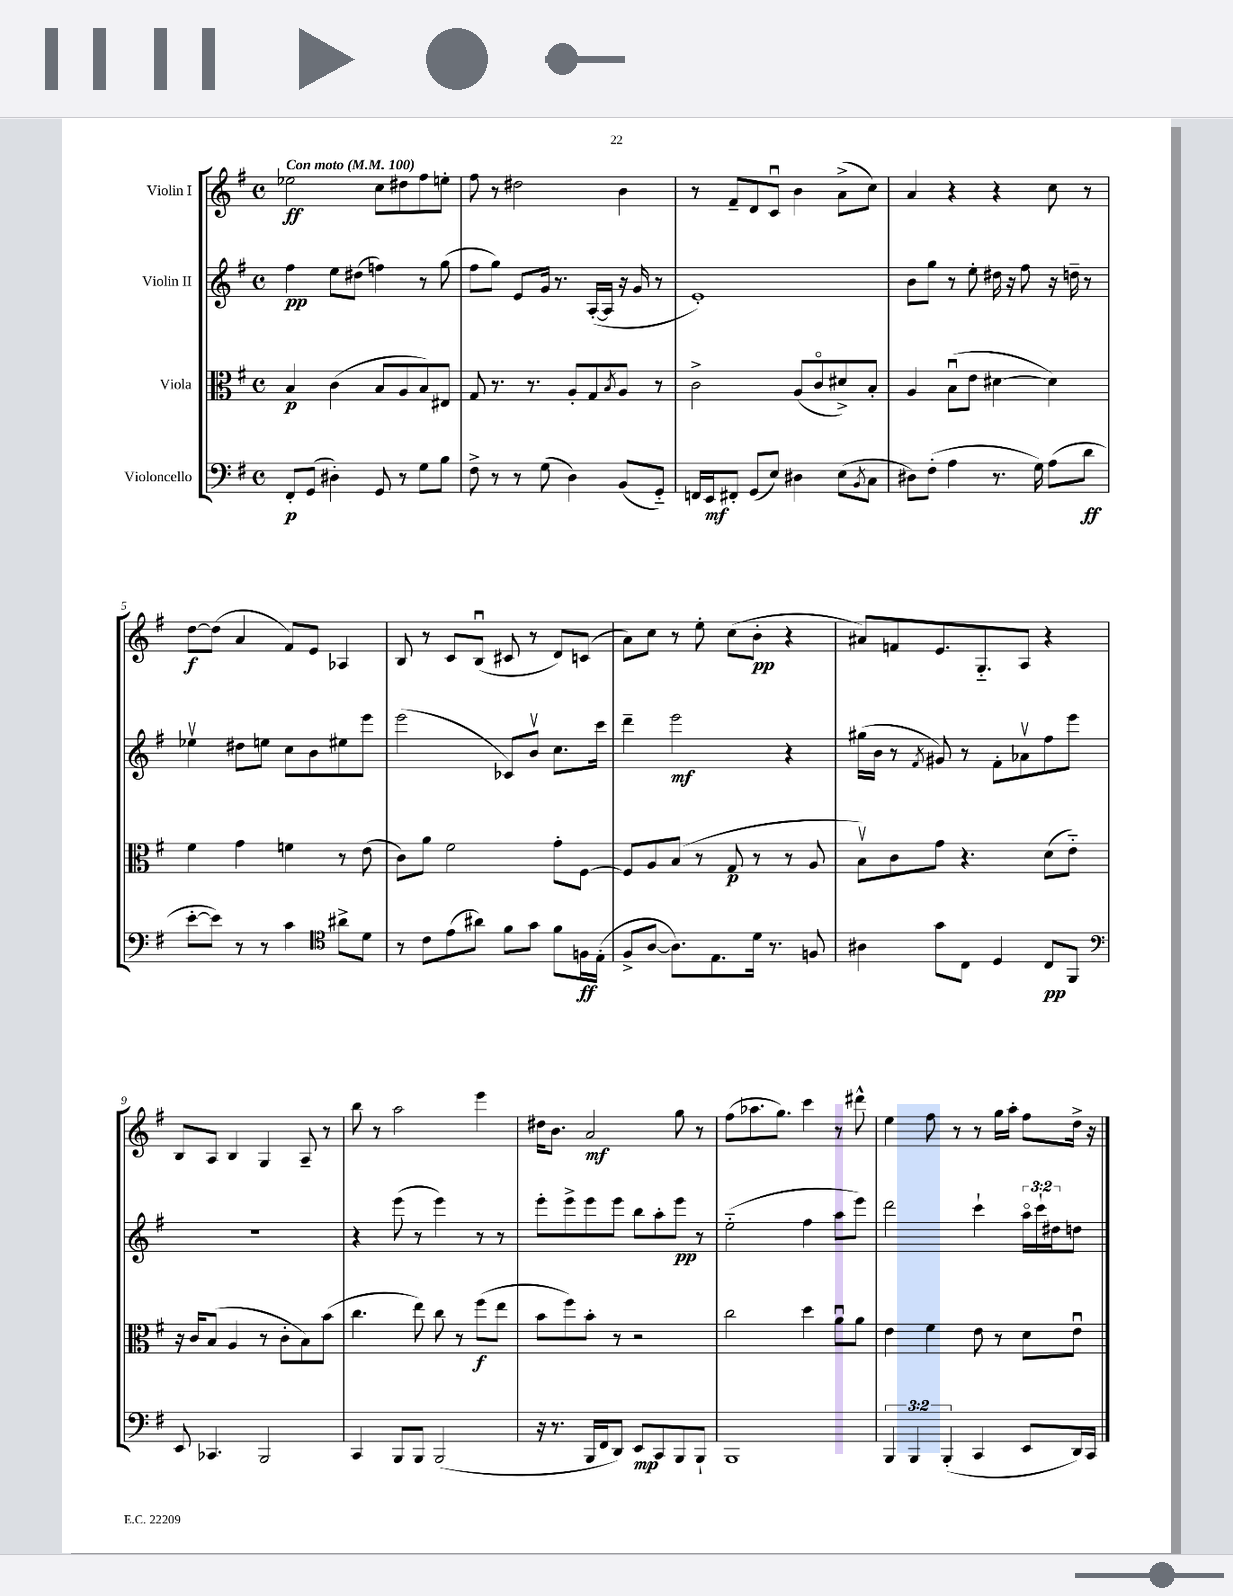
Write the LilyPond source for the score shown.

<<
\new StaffGroup <<
\new Staff = "s0" \with { instrumentName = "Violin I" } {
    \clef treble \key g \major \defaultTimeSignature \time 4/4 \tempo "Con moto" 4 = 100
    ees''2\ff c''8 dis''8 fis''8 e''8-. |
    fis''8 r8 dis''2 b'4 |
    r8 fis'8-- d'8 c'8\downbow b'4 a'8->( c''8) |
    a'4 r4 r4 c''8 r8 |
    d''8~\f d''8( a'4 fis'8) e'8 aes4 |
    b8 r8 c'8 b8\downbow( cis'8 r8 d'8) c'8( |
    a'8) c''8 r8 e''8-. c''8( b'8-.\pp r4 |
    ais'8) f'8 e'8. g8.-_ a8 r4 |
    b8 a8 b4 g4 a8-- r8 |
    b''8 r8 a''2 e'''4 |
    dis''16 b'8. a'2\mf g''8 r8 |
    fis''8( aes''8. g''8.) c'''4 r8 dis'''8-^ |
    e''4 fis''8 r8 r8 g''16 a''16-. fis''8 d''16-> r16 \bar "|." |
}
\new Staff = "s1" \with { instrumentName = "Violin II" } {
    \clef treble \key g \major \defaultTimeSignature \time 4/4 \override Staff.TupletNumber.text = #tuplet-number::calc-fraction-text
    fis''4\pp e''8 dis''8( f''4) r8 g''8( |
    fis''8 g''8) e'8 g'16 r8. a16~-.( a16 r16 g'16 r8 |
    e'1-.) |
    b'8 g''8 r8 e''8-. dis''16 r16 fis''8 r16 d''16-- r8 |
    ees''4\upbow dis''8 e''8 c''8 b'8 eis''8 e'''8 |
    e'''2( ces'8) b'8\upbow c''8. c'''16 |
    d'''4-- e'''2\mf r4 |
    gis''16( b'16 r8 \acciaccatura { fis'8 } gis'8) r8 fis'8-. aes'8\upbow fis''8 e'''8 |
    R1 |
    r4 e'''8( r8 e'''4) r8 r8 |
    e'''8-. e'''8-> e'''8 e'''8 b''8 a''8-. e'''8\pp r8 |
    e''2-_( fis''4 a''8 e'''8) |
    d'''2 c'''4-! \tuplet 3/2 { a''16\flageolet c'''16-! dis''16 } d''8 \bar "|." |
}
\new Staff = "s2" \with { instrumentName = "Viola" } {
    \clef alto \key g \major \defaultTimeSignature \time 4/4
    b4\p c'4( b8 a8 b8) eis8 |
    g8 r8. r8. a8-. g8 \acciaccatura { b8 } a8 r8 |
    c'2-> a8( c'8\flageolet dis'8->) b8-. |
    a4 b8\downbow( e'8 dis'4~ dis'4) |
    fis'4 g'4 f'4 r8 e'8( |
    c'8) a'8 fis'2 g'8-. fis8~ |
    fis8 a8 b8( r8 g8\p r8 r8 a8 |
    b8\upbow) c'8 g'8 r4. d'8( e'8-_) |
    r16 c'16 b8( a4 r8 c'8-. b8) b'8( |
    c''4. e''8) c''8 r8 fis''8\f( e''8 |
    b'8 fis''8) b'8-. r8 r2 |
    c''2 d''4 a'8\downbow a'8 |
    e'4 fis'4 e'8 r8 d'8 e'8\downbow \bar "|." |
}
\new Staff = "s3" \with { instrumentName = "Violoncello" } {
    \clef bass \key g \major \defaultTimeSignature \time 4/4 \override Staff.TupletNumber.text = #tuplet-number::calc-fraction-text
    fis,8-.\p g,8( dis4-.) g,8 r8 g8 b8 |
    fis8-> r8 r8 g8( d4) b,8( g,8-_) |
    f,16 e,16\mf fis,8-. g,8( e8) dis4 e8( \acciaccatura { b,8 } c8 |
    dis8) fis8-.( a4 r8. g16) a8( d'8\ff |
    e'8~-. e'8) r8 r8 c'4 \clef tenor ais'8-> d'8 |
    r8 c'8 e'8( ais'8) fis'8 g'8 fis'8 f16\ff e16-.( |
    fis8-> a8~ a8.) e8. d'16 r8. f8 |
    ais4 g'8 c8 d4 c8\pp fis,8 |
    \clef bass e,8 ces,4. b,,2 |
    c,4 b,,8 b,,8 b,,2( |
    r16 r8. b,,16 fis,16 d,8) e,8\mp c,8 b,,8 b,,8-! |
    b,,1 |
    \tuplet 3/2 { b,,4 b,,4 b,,4-.( } c,4 e,8 d,16) c,16 \bar "|." |
}
>>
>>
